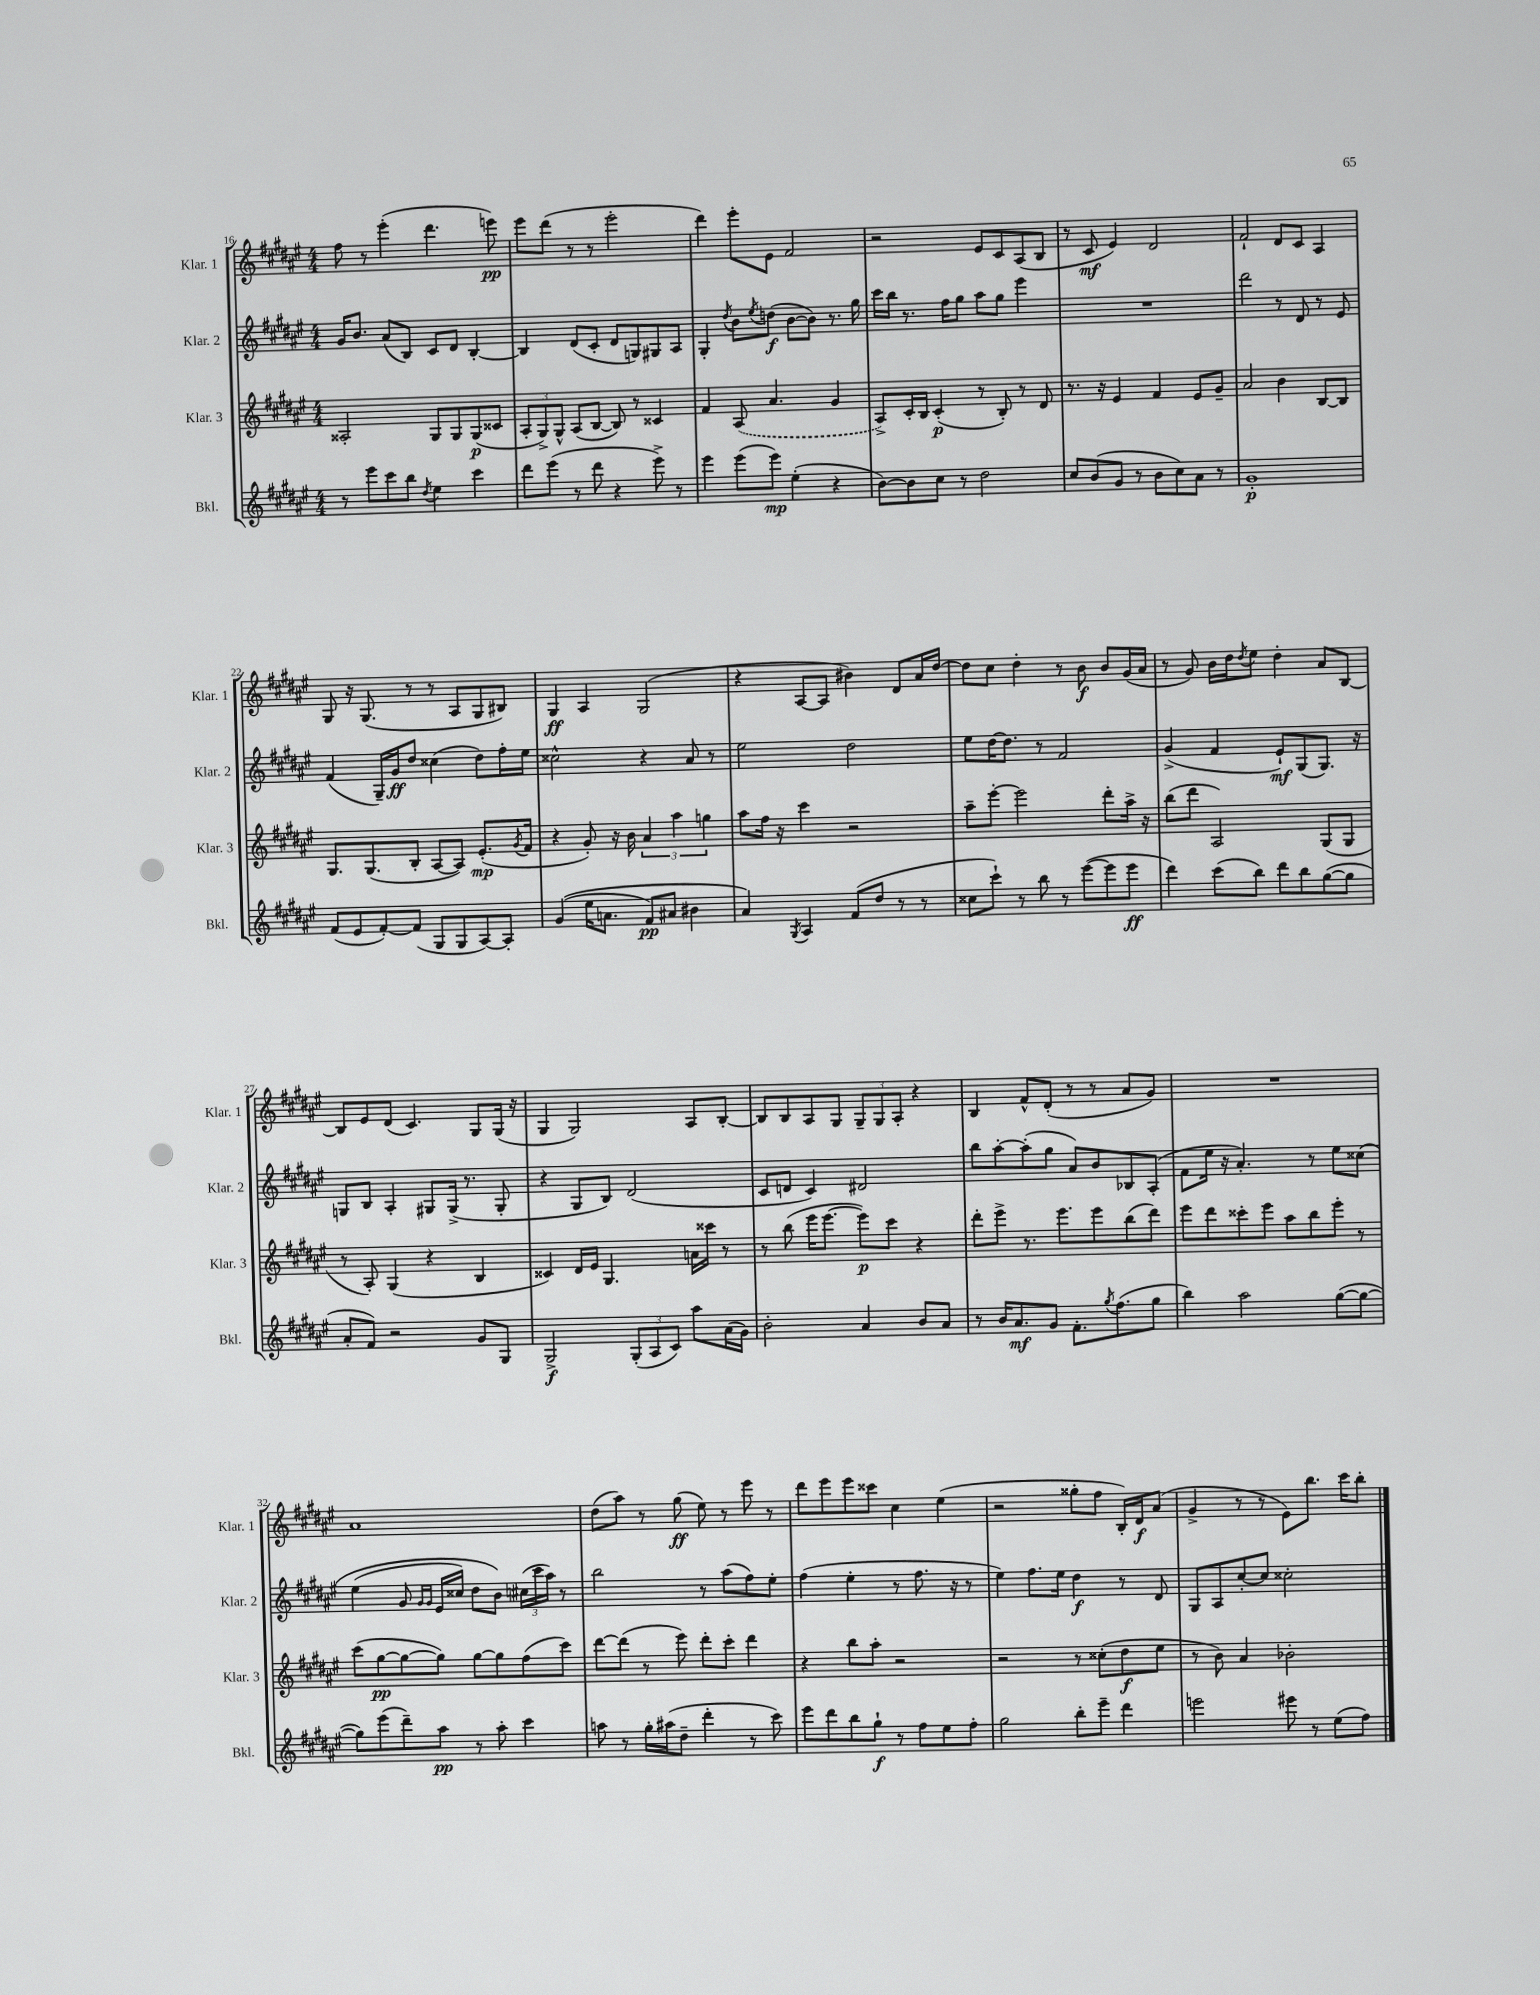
<<
\new StaffGroup <<
\new Staff = "s0" \with { instrumentName = "Klar. 1" shortInstrumentName = "Klar. 1" } {
    \clef treble \key fis \major \numericTimeSignature \time 4/4
    fis''8 r8 eis'''4-.( dis'''4. e'''8\pp) |
    eis'''8 dis'''8( r8 r8 eis'''2-. |
    dis'''4) eis'''8-. eis'8 fis'2 |
    r2 eis'8 cis'8 ais8( b8 |
    r8 cis'8\mf eis'4) dis'2 |
    fis'2-! dis'8 cis'8 ais4 |
    gis8 r16 gis8.( r8 r8 ais8 gis8 bis8) |
    gis4\ff ais4 gis2( |
    r4 ais8~ ais8 bis'4) dis'8 ais'16 dis''16~ |
    dis''8 cis''8 dis''4-. r8 b'8\f b'8 gis'16( ais'16 |
    r8 gis'8) b'16 dis''16 \acciaccatura { dis''8 } eis''8 dis''4-. ais'8 b8~ |
    b8 eis'8 dis'8( cis'4.) gis8 gis16( r16 |
    gis4 gis2) ais8 b8~-. |
    b8 b8 ais8 gis8 \tuplet 3/2 { gis8-- gis8 ais8-. } r4 |
    b4 fis'8-^ dis'8-.( r8 r8 ais'8 gis'8) |
    R1 |
    ais'1 |
    dis''8( ais''8) r8 gis''8\ff( eis''8) r8 eis'''8 r8 |
    dis'''8 eis'''8 eis'''8 cisis'''8 cis''4 eis''4( |
    r2 gisis''8-. fis''8 b16-.) dis'16\f ais'8( |
    gis'4-> r8 r8 eis'8) b''8. cis'''16 b''8-. \bar "|." |
}
\new Staff = "s1" \with { instrumentName = "Klar. 2" shortInstrumentName = "Klar. 2" } {
    \clef treble \key fis \major \numericTimeSignature \time 4/4
    gis'16 b'8. ais'8( b8) cis'8 dis'8 b4~-. |
    b4 dis'8( cis'8-. dis'8 g8) gis8 ais8 |
    gis4-. \acciaccatura { dis''8 } b'8 \acciaccatura { eis''8 } d''8\f( b'8~ b'8) r8. gis''16 |
    cis'''16 b''16 r8. fis''16 gis''8 ais''8 gis''8 eis'''4 |
    R1 |
    dis'''2 r8 dis'8 r8 eis'8 |
    fis'4( gis16--) gis'16\ff dis''8 cisis''4( dis''8) fis''16-. eis''16 |
    cisis''2-^ r4 ais'8 r8 |
    eis''2 dis''2 |
    eis''8 dis''16~ dis''8. r8 fis'2 |
    gis'4->( fis'4 eis'8-!\mf) gis8( gis8.) r16 |
    g8 b8 ais4-. gis8 gis16->( r8. gis8-. |
    r4 gis8 b8) dis'2( |
    cis'8 d'8 cis'4) dis'2 |
    b''8 ais''8~-. ais''8-.( gis''8 ais'8) b'8 bes8 ais8-.( |
    fis'8 eis''16 r16 ais'4.-.) r8 eis''8 cisis''8\( |
    eis''4( gis'8 \grace { gis'16 gis'16 } eis'16 cisis''16) dis''8 b'8\) \tuplet 3/2 { cis''16( cis'''16 ais''16) } r8 |
    b''2 r8 ais''8( fis''8) eis''8-. |
    fis''4( eis''4-. r8 fis''8. r16 r8 |
    eis''4) fis''8. eis''16 dis''4\f r8 dis'8 |
    gis8 ais8 cis''8~-. cis''8 cisis''2-. \bar "|." |
}
\new Staff = "s2" \with { instrumentName = "Klar. 3" shortInstrumentName = "Klar. 3" } {
    \clef treble \key fis \major \numericTimeSignature \time 4/4
    aisis2-. gis8 gis8 gis8\p( cisis'8 |
    \tuplet 3/2 { ais8-. gis8->) gis8-^ } ais8( b8~ b8) r8 cisis'4 |
    fis'4 \once \slurDashed ais8( ais'4. gis'4 |
    ais8->) cis'16-. b16 cis'4-.\p( r8 b8-.) r8 dis'8 |
    r8. r16 eis'4 fis'4 eis'8 gis'8-- |
    ais'2 b'4 b8~ b8 |
    gis8. gis8.( b8-. ais8~ ais8) eis'8.-.\mp( \acciaccatura { gis'8 } fis'16 |
    r4 gis'8-.) r16 b'16 \tuplet 3/2 { ais'4 ais''4 g''4 } |
    ais''8 fis''16 r16 cis'''4 r2 |
    ais''8-- eis'''8~-. eis'''2 dis'''8-. ais''16-> r16 |
    b''8( dis'''8 ais2) gis8( gis8 |
    r8 ais8-.) gis4( r4 b4 |
    cisis'4) dis'16 eis'16 gis4. a'16 cisis'''16 r8 |
    r8 b''8( eis'''16 eis'''8.~ eis'''8\p) cis'''8 r4 |
    dis'''8-. eis'''8-> r8. eis'''8. eis'''8 b''8( dis'''8) |
    eis'''8 dis'''8 cisis'''8-. eis'''8 ais''8 b''8 eis'''8-. r8 |
    cis'''8( gis''8~\pp gis''8~ gis''8) gis''8~ gis''8 fis''8( cis'''8) |
    dis'''8~ dis'''8( r8 eis'''8) dis'''8-. cis'''8-. dis'''4 |
    r4 b''8 ais''8-. r2 |
    r2 r8 cisis''8-.( dis''8\f eis''8 |
    r8 b'8) ais'4 bes'2-. \bar "|." |
}
\new Staff = "s3" \with { instrumentName = "Bkl." shortInstrumentName = "Bkl." } {
    \clef treble \key fis \major \numericTimeSignature \time 4/4
    r8 eis'''8 cis'''8 b''8 \acciaccatura { dis''8 } eis''4 cis'''4 |
    dis'''8 eis'''8( r8 dis'''8 r4 eis'''8->) r8 |
    eis'''4 eis'''8( eis'''8\mp) eis''4-.( r4 |
    b'8~) b'8 cis''8 r8 dis''2 |
    cis''8 b'8( gis'8 r8 b'8 cis''8) ais'8 r8 |
    gis'1-.\p |
    fis'8( eis'8 fis'8~-.) fis'8( gis8 gis8 ais8~) ais8-. |
    gis'4(\( eis''16 a'8. fis'8\pp) ais'8 bis'4 |
    ais'4\) \acciaccatura { gis8 } ais4 fis'8( dis''8 r8 r8 |
    cisis''8 cis'''8-!) r8 b''8 r8 eis'''8~( eis'''8 eis'''8\ff |
    dis'''4) cis'''8( b''8) dis'''8 b''8 gis''8~( gis''8 |
    ais'8-. fis'8) r2 gis'8 gis8 |
    gis2->\f \tuplet 3/2 { gis8-.( ais8 cis'8) } ais''8 ais'16( gis'16) |
    b'2-. ais'4 b'8 ais'8 |
    r8 b'16 ais'8.\mf gis'8 fis'8.-. \acciaccatura { gis''8 } fis''8.( gis''8 |
    b''4) ais''2 gis''8~( gis''8~ |
    gis''8) eis'''8( dis'''8--) ais''8\pp r8 ais''8-. cis'''4 |
    a''8 r8 gis''16-. ais''16( dis''8-- dis'''4-. r8 cis'''8) |
    eis'''8 dis'''8 b''8 gis''8-!\f r8 fis''8 eis''8 fis''8-. |
    gis''2 b''8-. eis'''8-- dis'''4 |
    e'''2 eis'''8 r8 eis''8( fis''8) \bar "|." |
}
>>
>>
\layout { \context { \Score currentBarNumber = #16 } }
